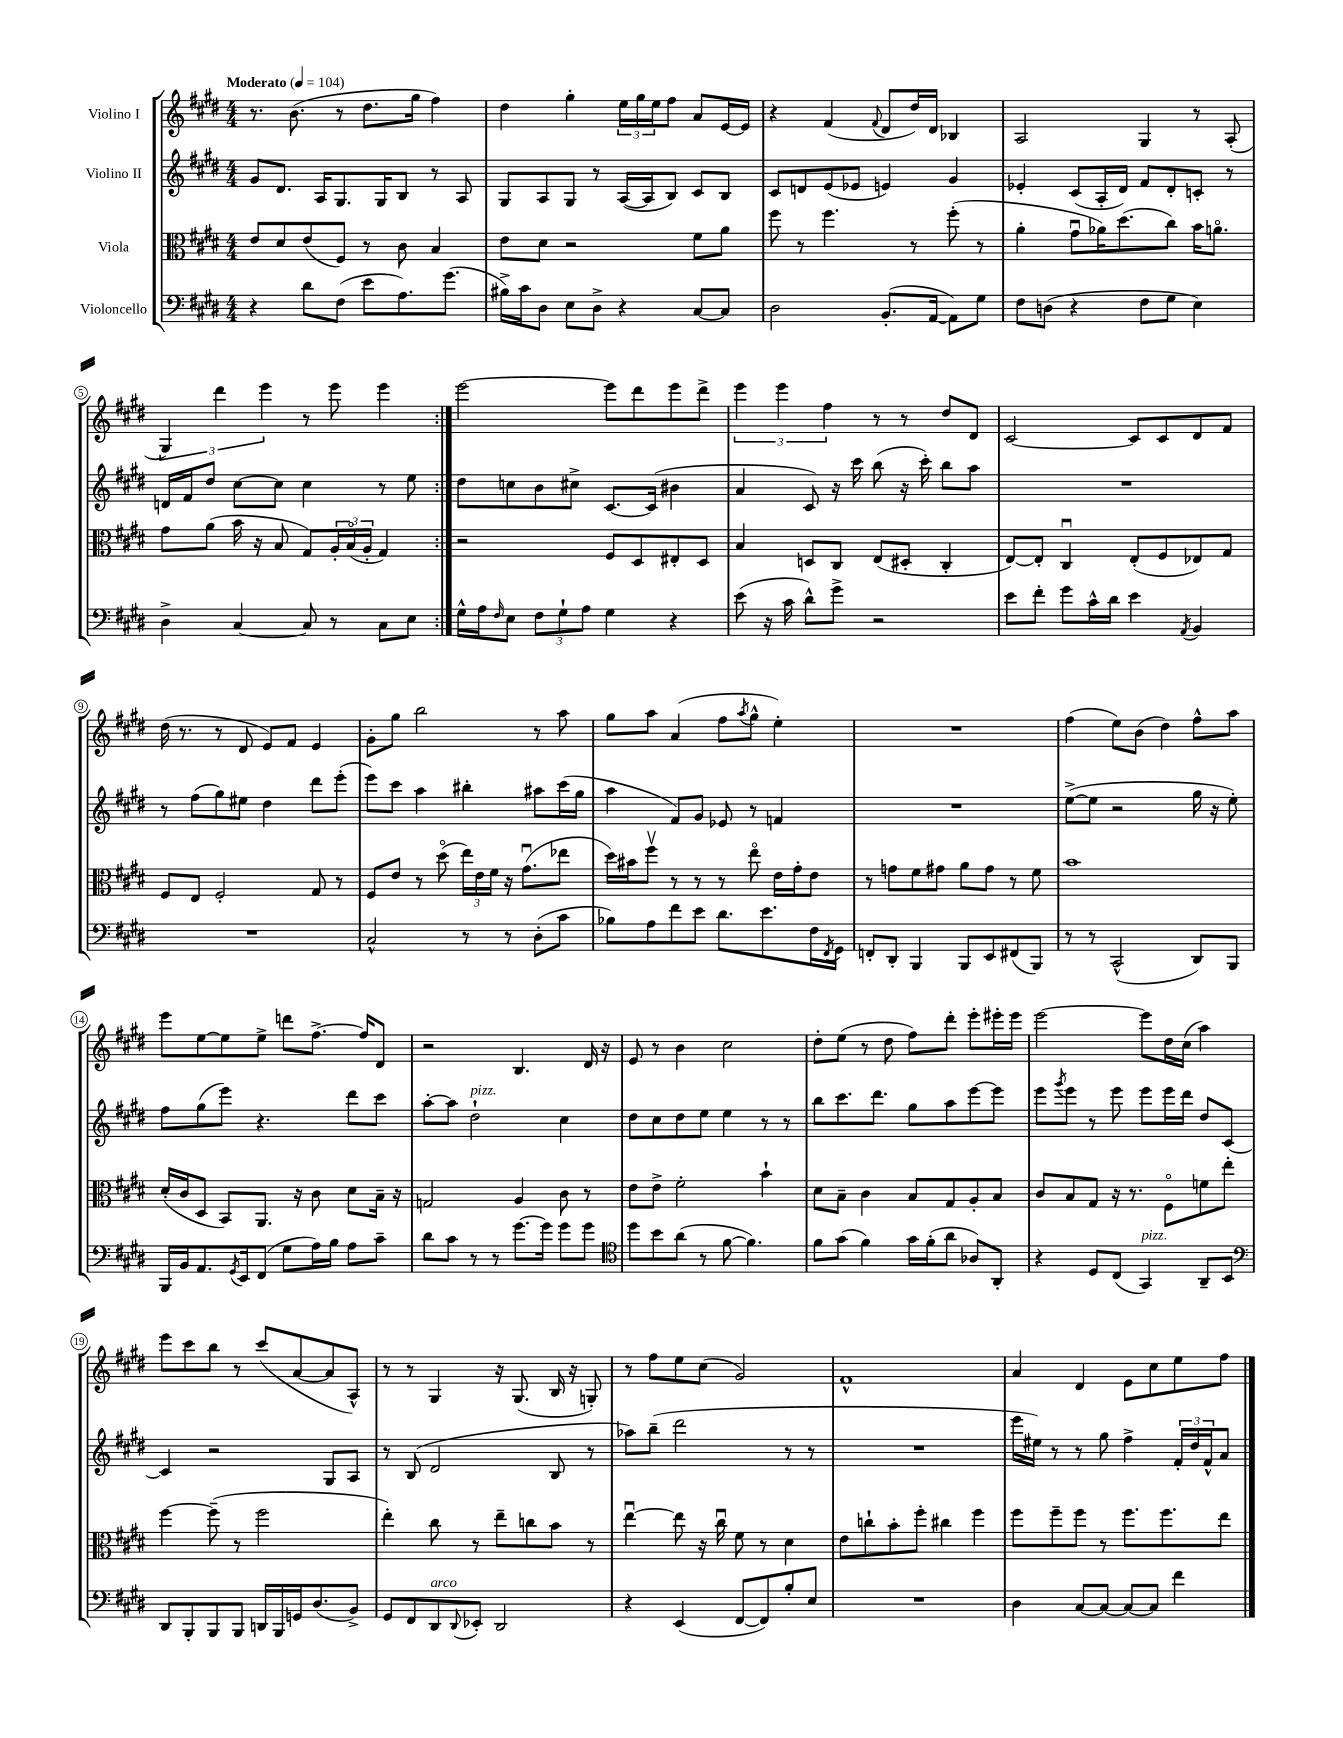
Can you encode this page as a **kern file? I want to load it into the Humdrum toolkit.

**kern	**kern	**kern	**kern
*staff4	*staff3	*staff2	*staff1
*clefF4	*clefC3	*clefG2	*clefG2
*k[f#c#g#d#]	*k[f#c#g#d#]	*k[f#c#g#d#]	*k[f#c#g#d#]
*M4/4	*M4/4	*M4/4	*M4/4
*MM104	*MM104	*MM104	*MM104
4r	8e	8g#	8.r
.	8d#	8.d#	.
.	.	.	(8.b
8d#	(8e	.	.
.	.	16A	.
(8F#	8F#)	8.G#	8r
8e	8r	.	8.dd#
.	.	16G#	.
8.A)	8c#	8B	.
.	.	.	16gg#
.	4B	8r	4ff#)
(8.g#	.	.	.
.	.	8A	.
=	=	=	=
16B#^)	8e	8G#	4dd#
16c#	.	.	.
8D#	8d#	8A	.
8E	2r	8G#	4gg#'
8D#^	.	8r	.
4r	.	([16A	24ee
.	.	.	24gg#
.	.	16A]	.
.	.	.	24ee
.	.	8B)	8ff#
[8C#	8f#	8c#	8a
8C#]	8a	8B	[16e
.	.	.	16e]
=	=	=	=
2D#	8ff#	8c#	4r
.	8r	8d	.
.	4.ff#	(8e	(4f#
.	.	8e-	.
.	.	.	8qqf#
(8.BB'	.	4e)	8d#
.	8r	.	16dd#)
[16AA	.	.	16d#
8AA])	(8ff#'	4g#	4B-
8G#	8r	.	.
=	=	=	=
8F#	4a'	4e-'	2A
(8D	.	.	.
4r	8g#u	(8c#	.
.	16a-)	16A'	.
.	(8.dd#	16d#)	.
8F#	.	8f#	4G#
8G#	8cc#)	8d#'	.
4E)	16b	8c'	8r
.	8.ao	.	.
.	.	8r	(8A'
=	=	=	=
4D#^	8g#	16d	6G#)
.	.	16f#	.
.	(8a	8dd#	.
.	.	.	6ddd#
[4C#	16b	[8cc#	.
.	16r	.	.
.	.	.	6eee
.	8B	8cc#]	.
8C#]	8G#)	4cc#	8r
8r	24A'	.	8eee
.	(24Bo	.	.
.	24A'	.	.
8C#	4G#)	8r	4eee
8E	.	8ee	.
=:|!	=:|!	=:|!	=:|!
16G#^^	2r	8dd#	[2eee
16A	.	.	.
16qqF#	.	.	.
8E	.	8cc	.
12F#	.	8b	.
12G#`	.	.	.
.	.	8cc#^	.
12A	.	.	.
4G#	8F#	[8.c#	8eee]
.	8D#	.	8ddd#
.	.	(16c#]	.
4r	8E#'	4b#	8eee
.	8D#	.	8ddd#^
=	=	=	=
(8e	4B	4a	6eee
16r	.	.	.
.	.	.	6eee
16c#	.	.	.
8d#^^)	8D	8c#)	.
.	.	.	6ff#
8g#^	8C#	16r	.
.	.	16ccc#	.
2r	(8E	(8bb	8r
.	8D#'	16r	8r
.	.	16ccc#')	.
.	4C#'	8bb	8dd#
.	.	8aa	8d#
=	=	=	=
8e	[8E)	1r	[2c#
8f#'	8E']	.	.
8g#	4C#u	.	.
16c#^^	.	.	.
16d#	.	.	.
4e	(8E'	.	8c#]
.	8F#	.	8c#
8qAA	.	.	.
4BB	8E-)	.	8d#
.	8G#	.	8f#
=	=	=	=
1r	8F#	8r	(16dd#
.	.	.	8.r
.	8E	(8ff#	.
.	2F#'	8gg#)	8r
.	.	8ee#	8d#
.	.	4dd#	8e)
.	.	.	8f#
.	8G#	8ddd#	4e
.	8r	(8eee'	.
=	=	=	=
2C#^^	8F#	8eee)	8g#'
.	8e	8ccc#	8gg#
.	8r	4aa	2bb
.	(8dd#o	.	.
8r	24ee)	4bb#'	.
.	24e	.	.
.	24f#	.	.
8r	16r	.	.
.	(8.g#u	.	.
(8D#'	.	8aa#	8r
8c#	8ee-	(16ccc#	8aa
.	.	16gg#	.
=	=	=	=
8B-)	16dd#)	4aa	8gg#
.	16b#	.	.
8A	8ff#v	.	8aa
8f#	8r	8f#)	(4a
8e	8r	8g#	.
8.d#	8r	8e-	8ff#
.	.	.	8qaa
.	8eeo	8r	8gg#^^
8.e	.	.	.
.	16e	4f	4ee')
.	16g#'	.	.
16F#	8e	.	.
8qFF#	.	.	.
16GG#	.	.	.
=	=	=	=
8FF'	8r	1r	1r
8DD#'	8g	.	.
4BBB	8f#	.	.
.	8g#	.	.
8BBB	8a	.	.
8EE	8g#	.	.
(8FF#	8r	.	.
8BBB)	8f#	.	.
=	=	=	=
8r	1b	([8ee^	(4ff#
8r	.	8ee]	.
(2CC#^^	.	2r	8ee)
.	.	.	(8b
.	.	.	4dd#)
8DD#)	.	16gg#	8ff#^^
.	.	16r	.
8BBB	.	8ee')	8aa
=	=	=	=
16BBB	(16d#'	8ff#	8eee
16BB	16c#	.	.
8.AA	8D#	(8gg#	[8ee
.	8BB)	8eee)	8ee]
8qGG#	.	.	.
16EE	.	.	.
(8FF#	8.AA	4.r	8ee^
8G#	.	.	8ddd
.	16r	.	.
16A)	8c#	.	[8.ff#^
16B	.	.	.
8A	8d#	8ddd#	.
.	.	.	16ff#]
8c#~	16B~	8ccc#	8d#
.	16r	.	.
=	=	=	=
8d#	2G	[8aa'	2r
8c#	.	8aa]	.
8r	.	2dd#`	.
8r	.	.	.
[8.g#	4A	.	4.B
16g#]	.	.	.
8g#	8c#	4cc#	.
8g#	8r	.	16d#
.	.	.	16r
=	=	=	=
*clefC4	*	*	*
8dd#	8e	8dd#	8e
8b	8e^	8cc#	8r
(8a	2f#'	8dd#	4b
8r	.	8ee	.
[8f#	.	4ee	2cc#
4.f#])	.	.	.
.	4b`	8r	.
.	.	8r	.
=	=	=	=
8f#	8d#	8bb	8dd#'
(8g#	8B~	8.ccc#	(8ee
4f#)	4c#	.	8r
.	.	8.ddd#	.
.	.	.	8dd#
16g#	8B	8gg#	8ff#)
(16f#'	.	.	.
8a	8G#	8aa	8ddd#'
8A-)	8A'	[8eee	8eee'
8AA'	8B	8eee]	16eee#'
.	.	.	16eee#
=	=	=	=
4r	8c#	8eee	[2eee
.	.	8qggg#	.
.	8B	8eee	.
8D#	8G#	8r	.
(8C#	16r	8eee	.
.	8.r	.	.
4GG#)	.	8eee	8eee]
.	8F#o	16eee	16dd#
.	.	16ddd#	(16cc#
8AA~	8f	8dd#	4aa)
8BB	8ee'	[8c#	.
=	=	=	=
*clefF4	*	*	*
8DD#	[4ff#	4c#]	8eee
8BBB'	.	.	8ccc#
8BBB	(8ff#~]	2r	8bb
8BBB	8r	.	8r
16DD	2ff#	.	(8ccc#
16BBB	.	.	.
16GG	.	.	[8a
(8.D#	.	.	.
.	.	8G#	8a]
8BB^)	.	8A	8A^^)
=	=	=	=
8GG#	4ee')	8r	8r
8FF#	.	(8B	8r
8DD#	8cc#	2d#	4G#
8qqDD#	.	.	.
8EE-'	8r	.	.
2DD#	8ee~	.	16r
.	.	.	(8.G#
.	8cc	.	.
.	8b	8B	16B
.	.	.	16r
.	8r	8r	8G')
=	=	=	=
4r	[4eeu	8aa-)	8r
.	.	(8bb~	8ff#
(4EE	8ee]	2ddd#	8ee
.	16r	.	(8cc#
.	16cc#u	.	.
[8FF#	8f#	.	2g#)
8FF#])	8r	.	.
8B'	4d#	8r	.
8E	.	8r	.
=	=	=	=
1r	8e	1r	1f#^^
.	8cc`	.	.
.	8b'	.	.
.	8ff#'	.	.
.	4cc#	.	.
.	4ff#	.	.
=	=	=	=
4D#	8ff#	16eee	4a
.	.	16ee#)	.
.	8ff#~	8r	.
[8C#	8ff#	8r	4d#
8C#_	8r	8gg#	.
8C#_	8.ff#	4ff#^	8e
8C#]	.	.	8cc#
.	8.ff#	.	.
4f#	.	24f#'	8ee
.	.	24dd#	.
.	.	24f#^^	.
.	8ee	8a	8ff#
==	==	==	==
*-	*-	*-	*-
